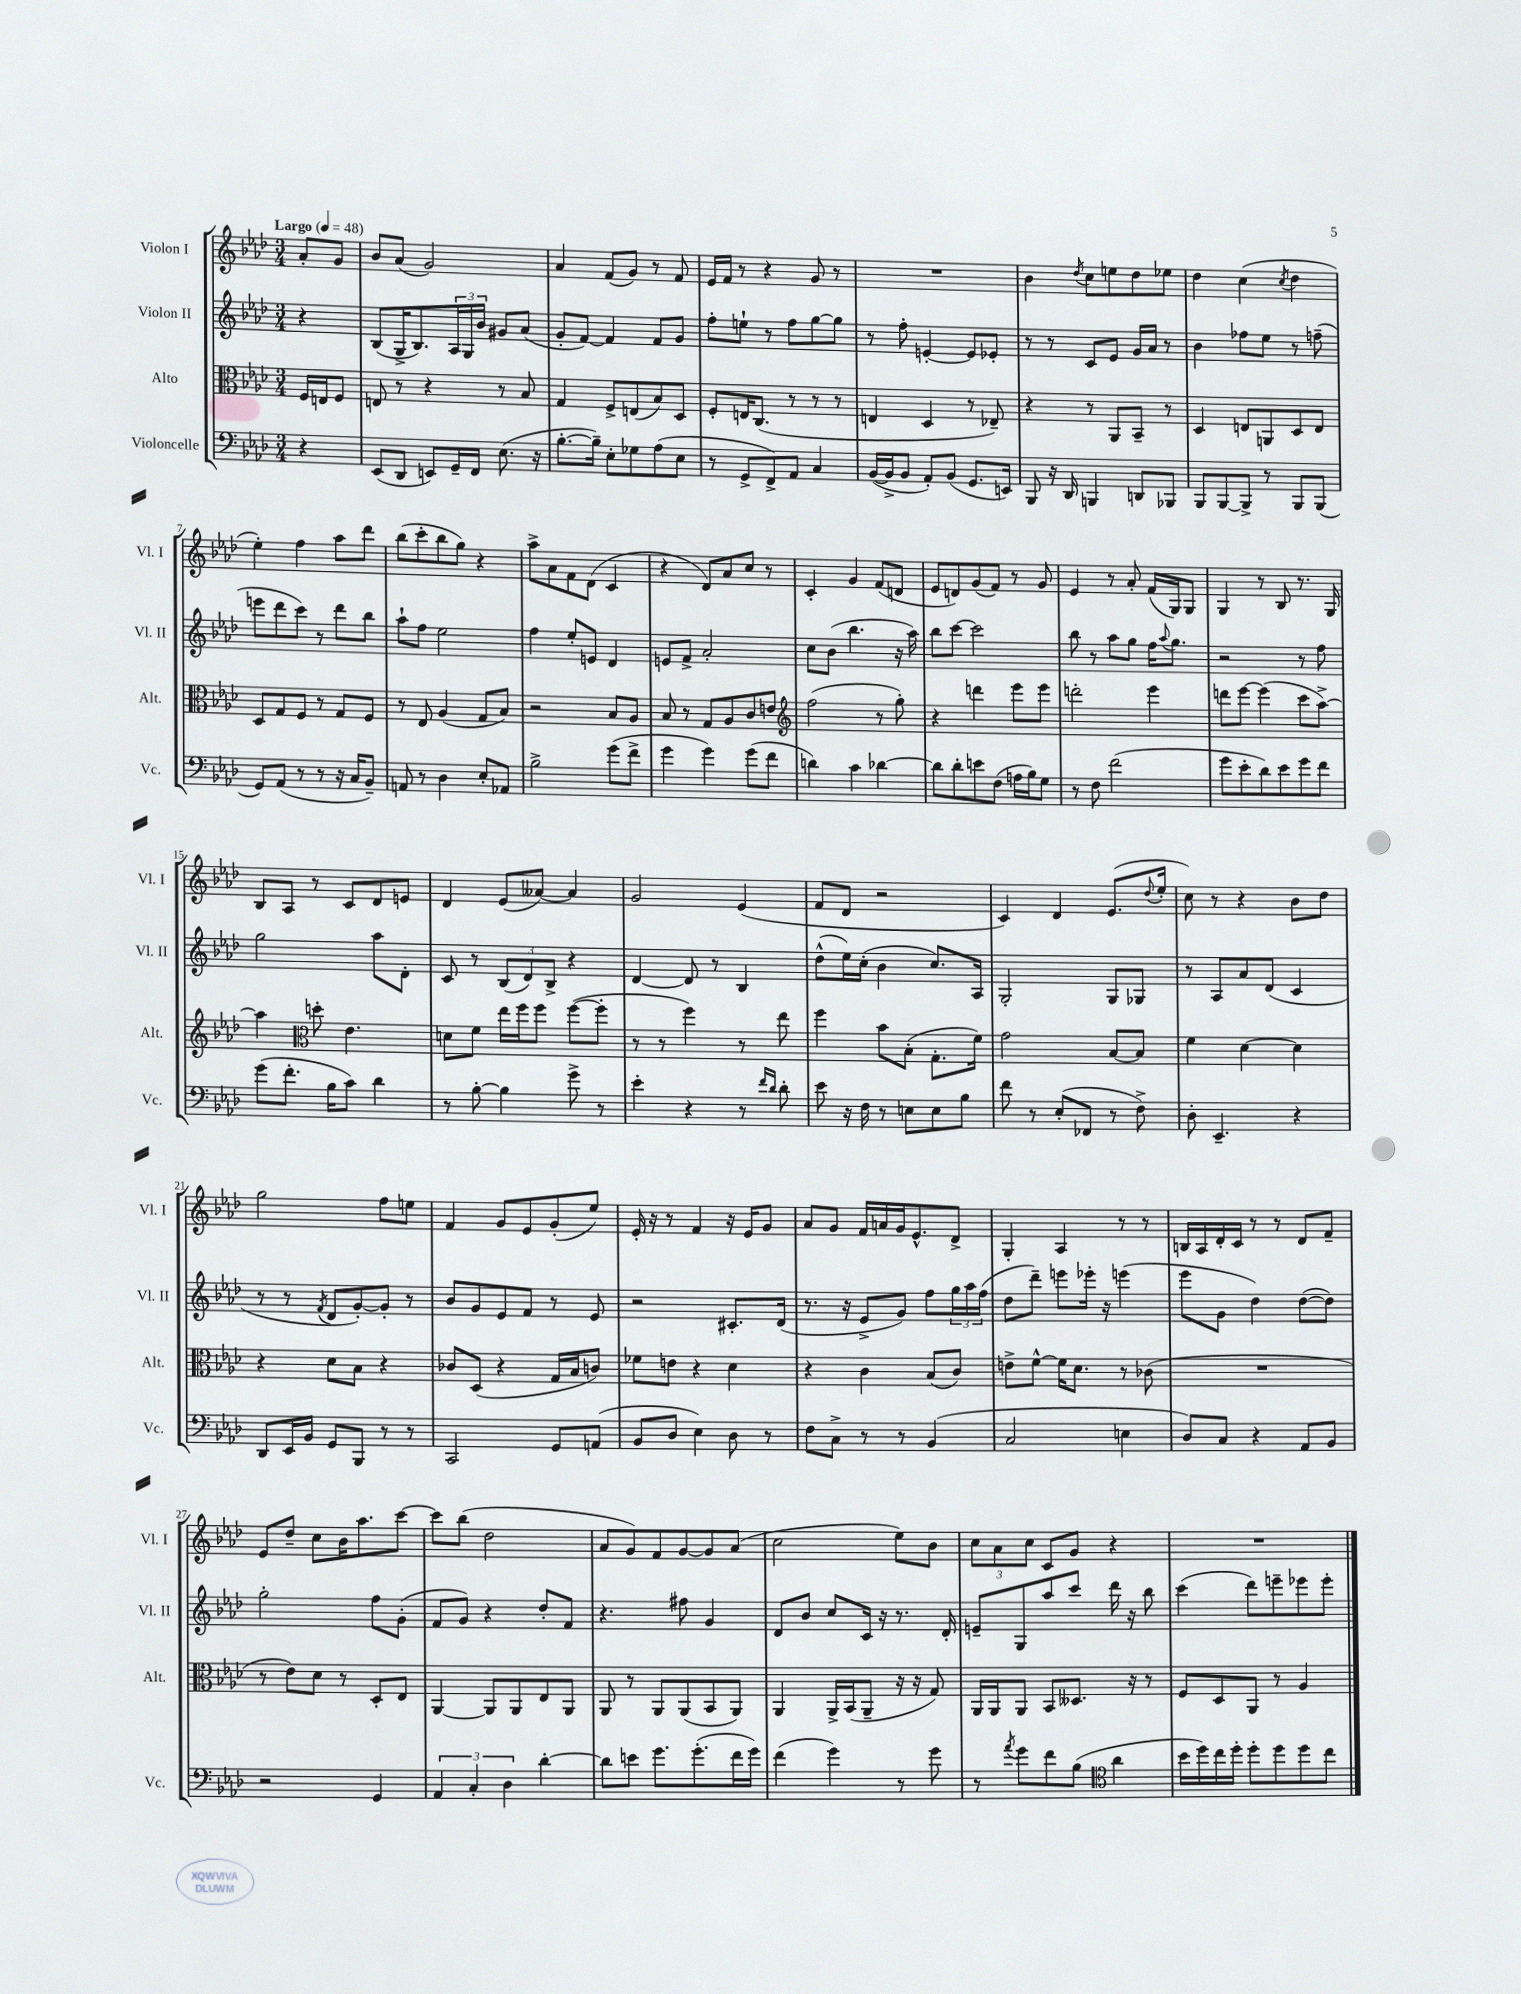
<<
\new StaffGroup <<
\new Staff = "s0" \with { instrumentName = "Violon I" shortInstrumentName = "Vl. I" } {
    \clef treble \key aes \major \numericTimeSignature \time 3/4 \partial 4 \tempo "Largo" 4 = 48
    aes'8-. g'8 |
    bes'8 aes'8( g'2) |
    aes'4 f'8( g'8) r8 f'8 |
    ees'16 f'16 r8 r4 g'8 r8 |
    R2. |
    bes'4 \acciaccatura { des''8 } c''8 e''8 des''8 ees''8 |
    des''4 c''4( \acciaccatura { c''8 } des''4 |
    ees''4-.) f''4 aes''8 des'''8 |
    bes''8( c'''8-. bes''8 g''8) r4 |
    aes''8-> aes'8 f'8 des'8( c'4 |
    r4 des'8) aes'8 c''8 r8 |
    c'4-. g'4 f'8( d'8 |
    ees'8 d'8) g'8( f'8) r8 g'8 |
    ees'4 r8 aes'8-. f'16( g16) g8 |
    g4 r8 bes8 r8. g16 |
    bes8 aes8 r8 c'8 des'8 e'8 |
    des'4 ees'8( aeses'8~) aeses'4 |
    g'2 ees'4( |
    f'8 des'8 r2 |
    c'4) des'4 ees'8.( \appoggiatura { des''8 } ees''16-. |
    c''8) r8 r4 bes'8 des''8 |
    g''2 f''8 e''8 |
    f'4 g'8 ees'8 g'8-.( ees''8) |
    ees'16-. r16 r8 f'4 r16 ees'16 g'8 |
    aes'8 g'8 f'16 a'16 g'16 ees'8.-^ des'8-> |
    g4-. aes4 r8 r8 |
    b16 aes16 des'16-. c'16 r8 r8 des'8 f'8-- |
    ees'8 des''8-- c''8 bes'16 aes''8. c'''8~ |
    c'''8 bes''8( des''2 |
    aes'8 g'8) f'8 g'8~ g'8 aes'8( |
    c''2 ees''8) bes'8 |
    \tuplet 3/2 { c''8 aes'8 c''8 } c'8 g'8 r4 |
    R2. \bar "|." |
}
\new Staff = "s1" \with { instrumentName = "Violon II" shortInstrumentName = "Vl. II" } {
    \clef treble \key aes \major \numericTimeSignature \time 3/4 \partial 4
    r4 |
    bes8( g16-> bes8.) \tuplet 3/2 { aes16 g16 bes'16 } gis'8 aes'8( |
    g'8-. f'8~) f'4 f'8 g'8 |
    f''8-. e''8-! r8 f''8 g''8~ g''8 |
    r8 f''8-. e'4~-. e'8 ees'8-. |
    r8 r8 c'8 ees'8 g'16 aes'16 r8 |
    bes'4 fes''8 ees''8 r8 f''8--( |
    e'''8 des'''8 c'''8) r8 des'''8 bes''8 |
    aes''8-! f''8 ees''2 |
    f''4 ees''8-. e'8 des'4 |
    e'8 f'8-> aes'2-. |
    c''8 bes'8( bes''4. r16 aes''16) |
    bes''8 c'''8~ c'''2 |
    bes''8 r8 aes''8 g''8 f''16 \appoggiatura { aes''8 } g''8. |
    r2 r8 f''8 |
    g''2 aes''8 des'8-. |
    c'8 r8 \tuplet 3/2 { bes8( des'8) bes8-> } r4 |
    des'4~ des'8 r8 bes4 |
    des''8-^( ees''16) c''16-.( bes'4 c''8.) aes16 |
    g2-. g8 ges8 |
    r8 aes8 aes'8 des'8( c'4 |
    r8 r8 \acciaccatura { f'8 } des'8 g'8~-.) g'8-. r8 |
    bes'8 g'8 ees'8 f'8 r8 ees'8 |
    r2 cis'8.-. des'16( |
    r8. r16 ees'8-> g'8) f''8 \tuplet 3/2 { g''16 aes''16 f''16( } |
    des''8 des'''8--) e'''8 ees'''16-. r16 e'''4( |
    ees'''8 g'8 des''4) des''8~( des''8) |
    g''2-. f''8 g'8-.( |
    f'8 g'8) r4 des''8-. f'8 |
    r4. fis''8 g'4 |
    des'8 bes'8 c''8 c'16 r16 r8. des'16-. |
    e'8-- g8 aes''8 c'''8 des'''16 r16 bes''8 |
    c'''4( des'''8) e'''8-- ees'''8 ees'''8-. \bar "|." |
}
\new Staff = "s2" \with { instrumentName = "Alto" shortInstrumentName = "Alt." } {
    \clef alto \key aes \major \numericTimeSignature \time 3/4 \partial 4
    f16 e16 f8 |
    e8 r8 r4 r8 bes8 |
    g4 f8-> e8( bes8) des8 |
    f8-. e16 c8.( r8 r8 r8 |
    e4 des4 r8 ees8--) |
    r4 r8 aes,8 bes,8-- r8 |
    des4 e8 a,8 des8 e8 |
    des8 g8 f8 r8 g8 f8 |
    r8 ees8 aes4( g8 bes8) |
    r2 bes8 aes8 |
    bes8 r8 g8 aes8 c'8 e'8 |
    \clef treble f''2( r8 g''8-.) |
    r4 d'''4 ees'''8 ees'''8 |
    d'''2-. ees'''4 |
    d'''8 ees'''8~ ees'''4( c'''8 aes''8~->) |
    aes''4 \clef alto d''8-. ees'4. |
    d'8 f'8 ees''16 f''16 f''8 f''8~( f''8-. |
    r8 r8 f''4) r8 ees''8 |
    f''4 bes'8 bes8-.( g8.-. f'16) |
    g'2 bes8~ bes8 |
    f'4 des'4~ des'4 |
    r4 des'8 bes8 r4 |
    ces'8 des8( r4 g16 bes16 c'8) |
    fes'8 e'8 r4 des'4 |
    r4 c'4 bes8( c'8) |
    e'8-> f'8~-^ f'16 des'8. r8 ces'8( |
    R2. |
    r8 ees'8) des'8 r8 des8-. ees8 |
    aes,4~ aes,8 aes,8 ees8 aes,8 |
    aes,8 r8 aes,8 aes,8( bes,8 aes,8) |
    aes,4 aes,16-> bes,16( aes,8-- r16 r16 g8) |
    aes,16 aes,16 aes,8 bes,8 deses8. r16 r8 |
    f8 des8 aes,8 r8 aes4 \bar "|." |
}
\new Staff = "s3" \with { instrumentName = "Violoncelle" shortInstrumentName = "Vc." } {
    \clef bass \key aes \major \numericTimeSignature \time 3/4 \partial 4
    r4 |
    ees,8( des,8 e,8) g,16-- f,16 ees8.( r16 |
    bes8.~-. bes16--) ees8-. ges8 aes8( ees8 |
    r8 g,8-> f,8->) aes,8 c4 |
    bes,16~( bes,16-> bes,8 aes,8-.) bes,8( g,8. e,16) |
    bes,,8 r16 des,16 b,,4 d,8 bes,,8 |
    bes,,8 bes,,8~ bes,,8-> r8 bes,,8 bes,,8( |
    g,8) aes,8( r8 r8 r16 c16 bes,8--) |
    a,8 r8 des4 ees8-. aes,8 |
    bes2-> g'8( f'8-> |
    g'4 g'4) g'8( f'8 |
    d'4) c'4 des'4~ |
    des'8 des'8-. e'8 f8( a16 bes16) g8 |
    r8 f8 f'2( |
    g'8 ees'8-. des'8) ees'8 g'8 f'8 |
    g'8( f'8.-. bes16 c'8) des'4 |
    r8 bes8~-. bes4 g'8-> r8 |
    ees'4-. r4 r8 \grace { f'16 des'16 } des'8-. |
    ees'8 r16 f16 r8 e8 e8 bes8 |
    f'8 r8 ees8-.( fes,8 r8 f8->) |
    des8-. ees,4.-- r4 |
    des,8 ees,16 bes,16 g,8 bes,,8 r8 r8 |
    c,2 g,8 a,8( |
    bes,8 des8 ees4) des8 r8 |
    f8 c8-> r8 r8 bes,4( |
    c2 e4 |
    des8) c8 r4 aes,8 bes,8 |
    r2 g,4 |
    \tuplet 3/2 { aes,4 c4-. des4 } des'4~-. |
    des'8 e'8 g'8. g'8.-.( f'16 g'16) |
    f'4( g'4) r8 g'8 |
    r8 \acciaccatura { aes'8 } g'8 f'8 bes8( \clef tenor aes'4 |
    bes'16 des''16) c''16 des''16-. des''8-. des''8 des''8 c''8 \bar "|." |
}
>>
>>
